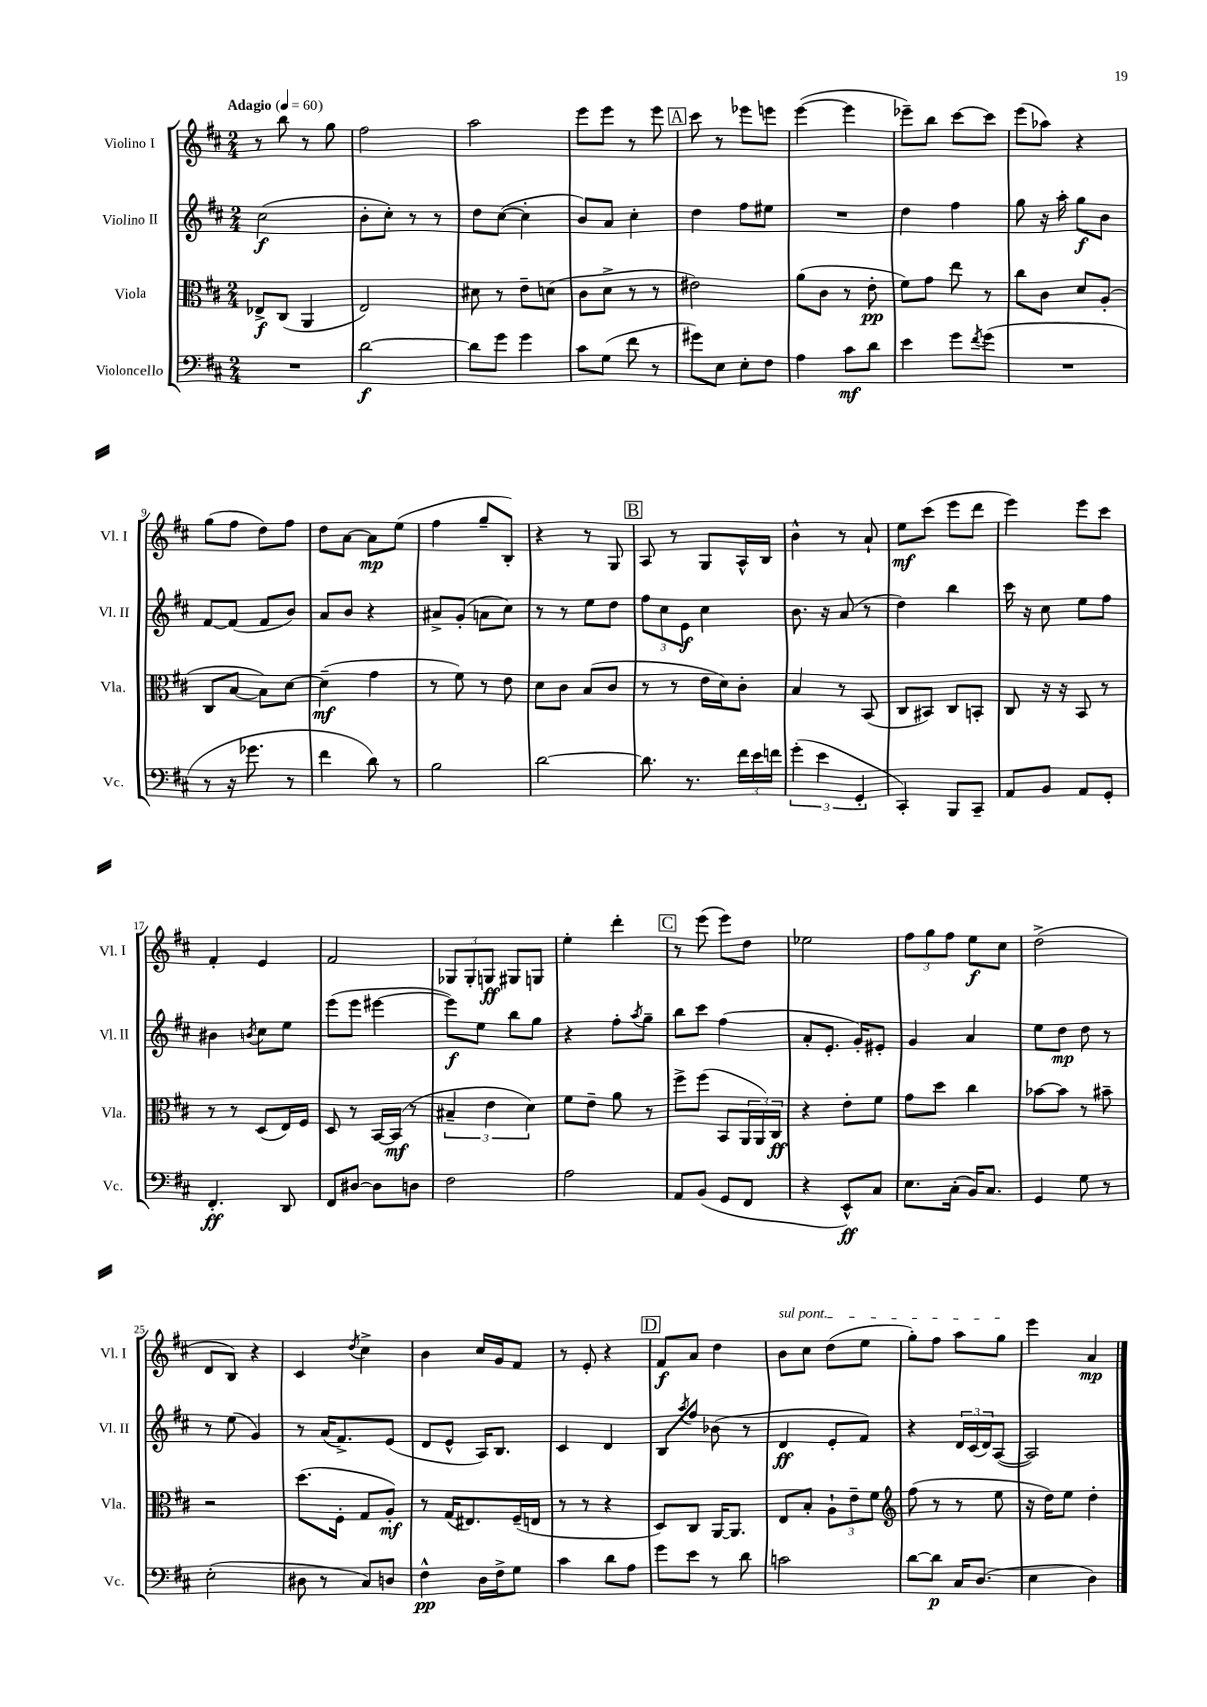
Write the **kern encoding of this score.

**kern	**kern	**kern	**kern
*staff4	*staff3	*staff2	*staff1
*clefF4	*clefC3	*clefG2	*clefG2
*k[f#c#]	*k[f#c#]	*k[f#c#]	*k[f#c#]
*M2/4	*M2/4	*M2/4	*M2/4
*MM60	*MM60	*MM60	*MM60
2r	8E-^	(2cc#	8r
.	(8C#	.	8bb
.	4AA	.	8r
.	.	.	8gg
=	=	=	=
[2d	2E)	8b'	2ff#
.	.	8cc#')	.
.	.	8r	.
.	.	8r	.
=	=	=	=
8d]	8d#	8dd	2aa
8g	8r	([8cc#	.
4g	8e~	4cc#']	.
.	(8d	.	.
=	=	=	=
8c#	8c#	8b)	8eee
(8G	8d^	8a	8eee
8f#	8r	4cc#'	8r
8r	8r	.	8eee
=	=	=	=
8g#)	2e#)	4dd	8ccc#
8E	.	.	8r
8E'	.	8ff#	8eee-
8F#	.	8ee#	8eee
=	=	=	=
4A	(8a	2r	([4eee
.	8c#	.	.
8c#	8r	.	4eee]
8d	8e'	.	.
=	=	=	=
4e	8f#)	4dd	8eee-~)
.	8g	.	8bb
8g	8ee	4ff#	[8ccc#
8qf#	.	.	.
(8g	8r	.	8ccc#]
=	=	=	=
2r	8cc#	8gg	(8eee
.	8c#	16r	8aa-)
.	.	16aa'	.
.	8d	8gg	4r
.	(8A'	8b	.
=	=	=	=
8r	8C#	[8f#	(8gg
16r	[8B	(8f#]	8ff#
8.g-	.	.	.
.	8B])	8f#	8dd)
8r	[8d	8b)	8ff#
=	=	=	=
4f#	(4d~]	8a	8dd
.	.	8b	[8a
8d)	4g	4r	8a]
8r	.	.	(8ee
=	=	=	=
2B	8r	8a#^	4ff#
.	8f#)	(8g'	.
.	8r	8a	8gg~
.	8e	8cc#)	8B')
=	=	=	=
[2d	8d	8r	4r
.	8c#	8r	.
.	(8B	8ee	8r
.	8c#	8dd	8G
=	=	=	=
8.d]	8r	12ff#	8A
.	.	12cc#	.
.	8r	.	8r
.	.	12e	.
8.r	.	.	.
.	16e	4cc#	8G
.	16d)	.	.
24f#	8c#'	.	16A^^
24e	.	.	.
.	.	.	16B
24f	.	.	.
=	=	=	=
(6g'	4B	8.b	4b^^
6e	.	.	.
.	.	16r	.
.	8r	(8a	8r
6GG'	.	.	.
.	(8BB	8r	8a`
=	=	=	=
4CC#')	8C#	4dd)	8ee
.	8BB#)	.	(8ccc#
8BBB	8C#	4bb	8eee
8CC#~	8BB'	.	8ddd
=	=	=	=
8AA	8C#	16ccc#	4eee)
.	.	16r	.
8BB	16r	8cc#	.
.	16r	.	.
8AA	8BB	8ee	8eee
8GG'	8r	8ff#	8ccc#
=	=	=	=
4.FF#'	8r	4b#	4f#'
.	8r	.	.
.	.	8qb	.
.	(8D	8cc#	4e
8DD	16E)	8ee	.
.	16F#	.	.
=	=	=	=
8FF#	8D	(8eee	2f#
[8D#	8r	8eee	.
8D#]	[16BB	[4eee#	.
.	(16BB]	.	.
8D	8r	.	.
=	=	=	=
2F#	6B#~	8eee#])	12G-
.	.	.	12G-'
.	.	8ee	.
.	6e	.	12G
.	.	8bb	8G#
.	6d)	.	.
.	.	8gg	8G
=	=	=	=
2A	8f#	4r	4ee'
.	8e~	.	.
.	8a	8ff#'	4ddd'
.	.	8qaa	.
.	8r	8gg~	.
=	=	=	=
8AA	8ff#^	8bb	8r
(8BB	(8ff#	8ccc#	(8eee
8GG	8BB	(4ff#	8eee)
8FF#	24AA	.	8dd
.	24AA)	.	.
.	24C#	.	.
=	=	=	=
4r	4r	8a'	2ee-
.	.	8.e'	.
8EE^^)	8e'	.	.
.	.	16g')	.
8C#	8f#	8e#'	.
=	=	=	=
8.E	8g	4g	12ff#
.	.	.	12gg
.	8dd	.	.
.	.	.	12ff#
(16C#'	.	.	.
16BB)	4cc#	4a	8ee
8.C#	.	.	.
.	.	.	8cc#
=	=	=	=
4GG	[8b-	8ee	(2dd^
.	8b-]	8dd	.
8G	8r	8dd	.
8r	8b#~	8r	.
=	=	=	=
(2E'	2r	8r	8d
.	.	(8ee	8B)
.	.	4g)	4r
=	=	=	=
8D#	(8.dd	8r	4c#
8r	.	(16a	.
.	16F#'	8.f#^)	.
.	.	.	8qdd
8C#)	8G	.	4cc#^
8D	8A')	(8e	.
=	=	=	=
4F#^^	8r	8d	4b
.	(16G	8e^^	.
.	8.E#)	.	.
16D	.	16A)	16cc#
16F#^	.	8.B	16g
8G	(16F#~	.	8f#
.	16E	.	.
=	=	=	=
4c#	8r	4c#	8r
.	8r	.	8e'
8d	4r	4d	4r
8A	.	.	.
=	=	=	=
8g	8D)	8B	8f#
.	.	8qaa	.
8e	8C#	8ff#	8a
8r	[16AA	(8b-	4dd
.	8.AA]	.	.
8d	.	8r	.
=	=	=	=
2c	8E	4d	8b
.	8B'	.	8cc#
.	12A`	8e'	(8dd
.	12e~	.	.
.	.	8f#)	8ee
.	12f#	.	.
=	=	=	=
*	*clefG2	*	*
[8d	(8ff#	4r	8gg')
8d]	8r	.	8ff#
16C#	8r	24d	8aa
.	.	(24c#	.
(8.D	.	.	.
.	.	24d)	.
.	8ee	([8A	8gg
=	=	=	=
4E	16r	2A])	4eee
.	16dd)	.	.
.	8ee	.	.
4D)	4dd'	.	4a
==	==	==	==
*-	*-	*-	*-
